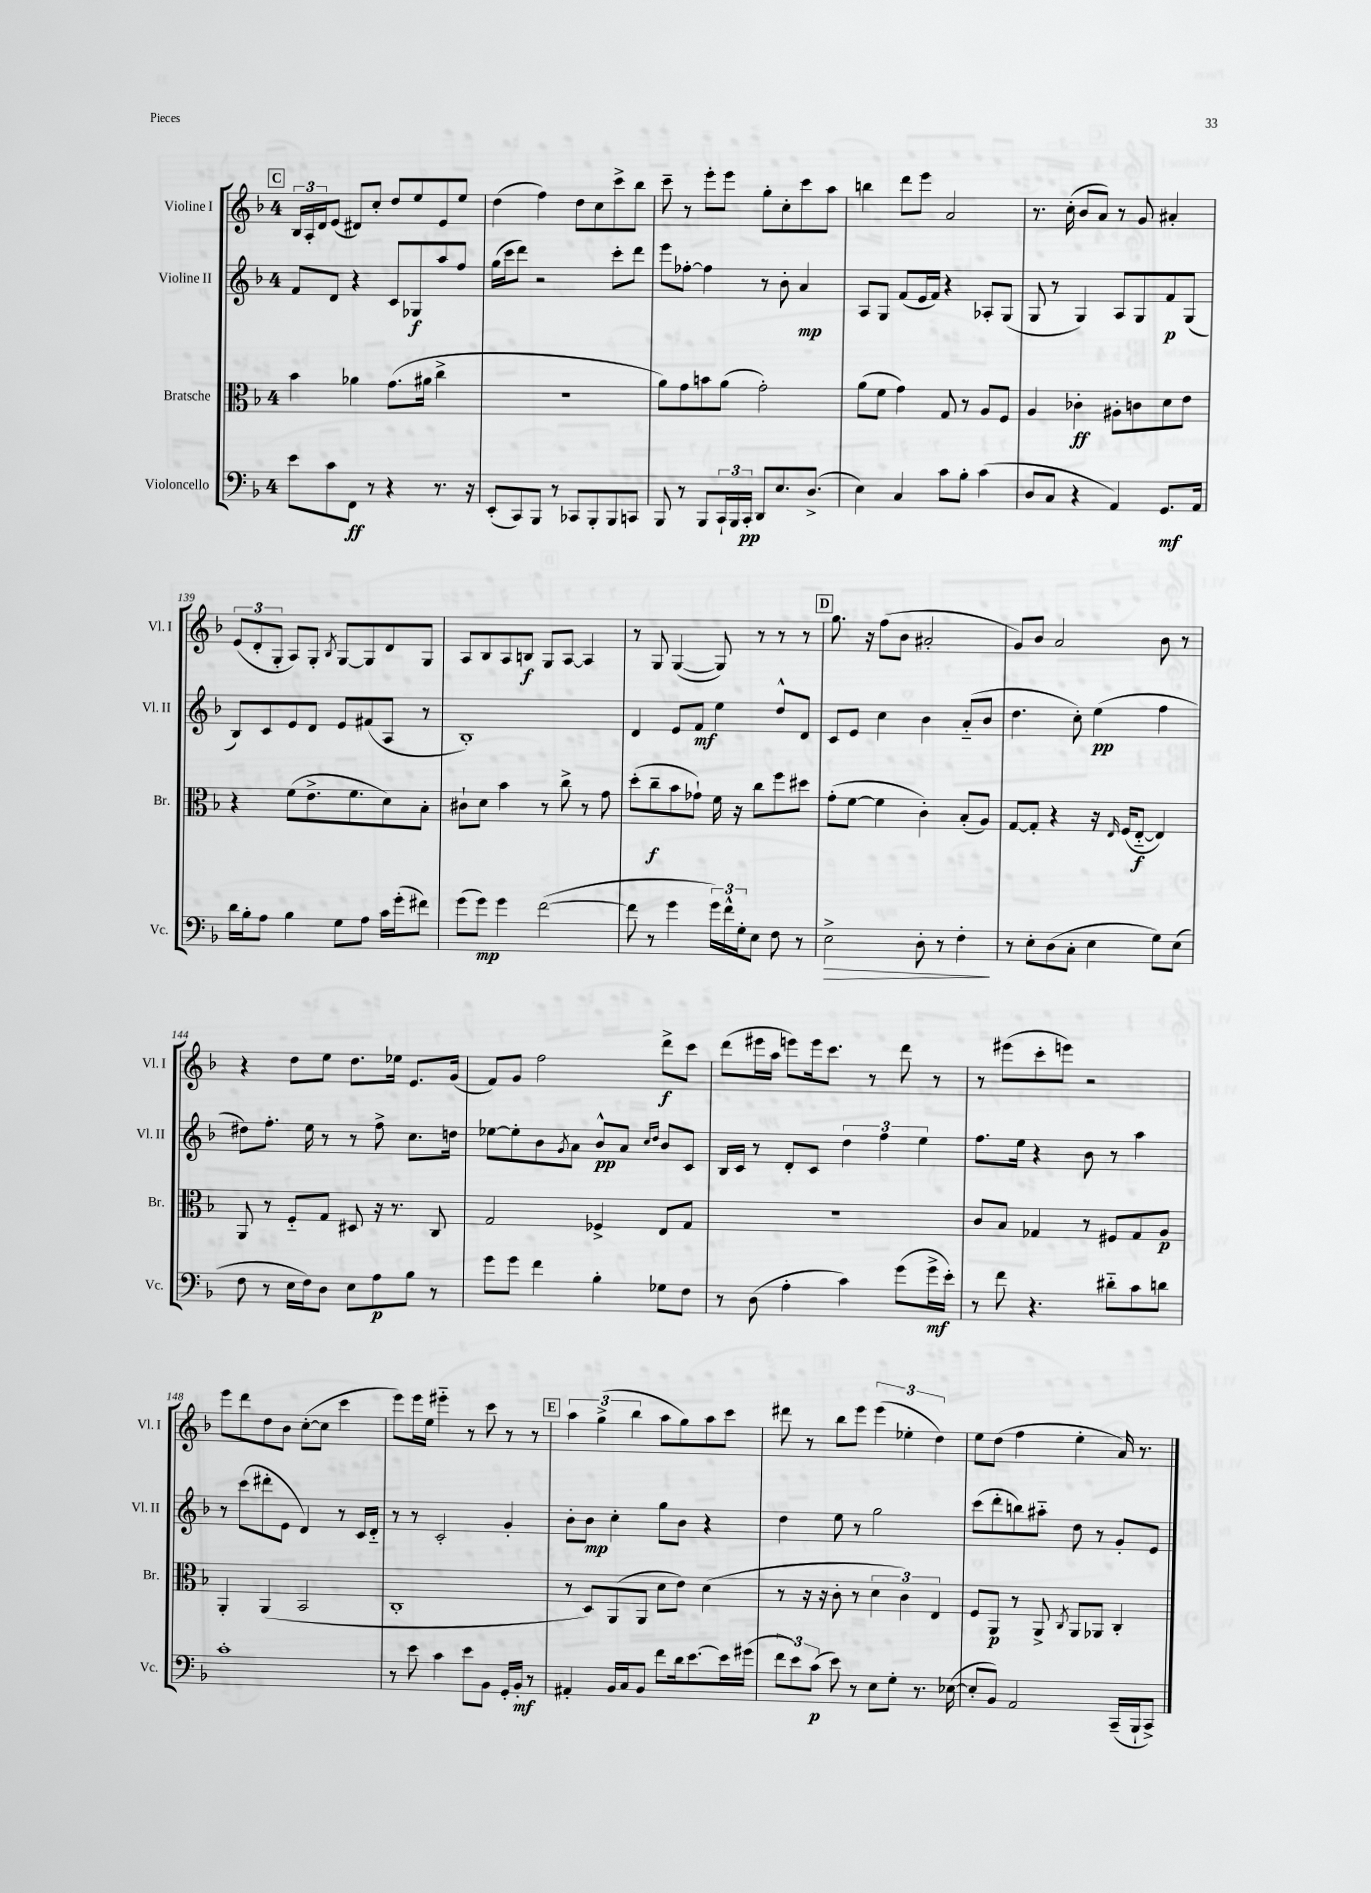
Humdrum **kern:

**kern	**dynam	**kern	**dynam	**kern	**dynam	**kern	**dynam
*part4	*part4	*part3	*part3	*part2	*part2	*part1	*part1
*staff4	*staff4	*staff3	*staff3	*staff2	*staff2	*staff1	*staff1
*I"Violoncello	*	*I"Bratsche	*	*I"Violine II	*	*I"Violine I	*
*I'Vc.	*	*I'Br.	*	*I'Vl. II	*	*I'Vl. I	*
*clefF4	*	*clefC3	*	*clefG2	*	*clefG2	*
*k[b-]	*	*k[b-]	*	*k[b-]	*	*k[b-]	*
*M4/4	*	*M4/4	*	*M4/4	*	*M4/4	*
!!LO:REH:place=s1:t=C
=134	=134	=134	=134	=134	=134	=134	=134
8e\L	.	4b-\	.	8f/L	.	24B-/LL	.
.	.	.	.	.	.	24A'/	.
.	.	.	.	.	.	24d/J	.
8c\	.	.	.	8d/J	.	(8e/J	.
8FF\J	ff	4a-X\	.	4r	.	8d#X/L)	.
8r	.	.	.	.	.	8cc'/J	.
4r	.	(8.g\L	.	8c/L	.	8dd/L	.
.	.	.	.	8G-X/	f	8ee/	.
.	.	16a#X\Jk	.	.	.	.	.
8.r	.	4cc^\	.	8aa/	.	8e/	.
.	.	.	.	8ff/J	.	8ee/J	.
16r	.	.	.	.	.	.	.
=135	=135	=135	=135	=135	=135	=135	=135
(8EE'/L	.	1r	.	(16gg\LL	.	(4dd\	.
.	.	.	.	16ccc\J	.	.	.
8CC/)	.	.	.	8ddd\J)	.	.	.
8BBB-/J	.	.	.	2r	.	4ff\)	.
8r	.	.	.	.	.	.	.
8CC-X/L	.	.	.	.	.	8dd\L	.
8BBB-'/	.	.	.	.	.	8cc\	.
8BBB-/	.	.	.	8ccc'\L	.	8ccc^\	.
8CCn/J	.	.	.	8ddd\J	.	8bb-\J	.
=136	=136	=136	=136	=136	=136	=136	=136
8BBB-/	.	8a\L)	.	8eee\L	.	8ccc~\	.
8r	.	8g\	.	[8ff-X'\J	.	8r	.
8BBB-/L	.	8bn\	.	4ff-\]	.	8eee'\L	.
24CC`/L	.	(8a\J	.	.	.	8eee\J	.
24BBB-/	.	.	.	.	.	.	.
24CC'/JJ	pp	.	.	.	.	.	.
8DD/L	.	2g'\)	.	8r	.	8gg'\L	.
8.E/	.	.	.	8b-'\	.	8cc'\	.
.	.	.	.	4a/	mp	8ccc\	.
(8.D^/J	.	.	.	.	.	.	.
.	.	.	.	.	.	8aa\J	.
=137	=137	=137	=137	=137	=137	=137	=137
4E\)	.	(8a\L	.	8A/L	.	4bbn\	.
.	.	8f\J	.	8G/J	.	.	.
4C/	.	4g\)	.	(8f/L	.	8ddd\L	.
.	.	.	.	16e/L	.	8eee\J	.
.	.	.	.	16f/JJ)	.	.	.
8c\L	.	8G/	.	4r	.	2a/	.
8B-'\J	.	8r	.	.	.	.	.
(4c\	.	8A/L	.	8A-X'/L	.	.	.
.	.	8F/J	.	(8G/J	.	.	.
=138	=138	=138	=138	=138	=138	=138	=138
8D/L	.	4A/	.	8G/	.	8.r	.
8C/J	.	.	.	8r	.	.	.
.	.	.	.	.	.	(16cc'\	.
4r	.	4c-X'\	ff	4G/)	.	8b-/L	.
.	.	.	.	.	.	8a/J)	.
4AA/)	.	8A#X'\L	.	8A/L	.	8r	.
.	.	8cn\	.	8G/	.	8g/	.
8.GG/L	mf	8d\	.	8f/	p	4a#X'/	.
.	.	8e\J	.	(8G/J	.	.	.
16AA/Jk	.	.	.	.	.	.	.
!!LO:LB:g=z
=139	=139	=139	=139	=139	=139	=139	=139
16d\LL	.	4r	.	8B-/L)	.	(12e/L	.
16B-'\J	.	.	.	.	.	.	.
.	.	.	.	.	.	12d'/	.
8A\J	.	.	.	8c/	.	.	.
.	.	.	.	.	.	12G'/J	.
4B-\	.	(8f\L	.	8e/	.	8A/L)	.
.	.	8.e^\	.	8d/J	.	8G'/J	.
.	.	.	.	.	.	8qB-/	.
8G\L	.	.	.	8e/L	.	[8G/L	.
.	.	8.f\	.	.	.	.	.
8A\J	.	.	.	(8f#X/	.	8G/]	.
16c\LL	.	8d\)	.	8A/J	.	8d/	.
(16g'\J	.	.	.	.	.	.	.
8f#X\J)	.	8B-'\J	.	8r	.	8G/J	.
=140	=140	=140	=140	=140	=140	=140	=140
(8g\L	.	8c#X`\L	.	1B-')	.	8A/L	.
8g\J)	mp	8d\J	.	.	.	8B-/	.
4g\	.	4b-\	.	.	.	8A/	.
.	.	.	.	.	.	8Bn/J	f
([2f\	.	8r	.	.	.	8G/L	.
.	.	8cc^\	.	.	.	[8A/J	.
.	.	8r	.	.	.	4A/]	.
.	.	8g\	.	.	.	.	.
=141	=141	=141	=141	=141	=141	=141	=141
8f\]	.	(8dd'\L	.	4d/	.	8r	.
8r	.	8cc~\	f	.	.	8G/	.
4g\	.	8b-\	.	8e/L	.	([4G/	.
.	.	8g-X`\J)	.	8f/J	mf	.	.
24g\LL)	.	16f\	.	4ee\	.	8G/])	.
24f^^\	.	.	.	.	.	.	.
.	.	16r	.	.	.	.	.
24G'\J	.	.	.	.	.	.	.
8E\J	.	8cc\L	.	.	.	8r	.
8F\	.	8ff\	.	8dd^^/L	.	8r	.
8r	.	8dd#X\J	.	8d/J	.	8r	.
!!LO:REH:place=s1:t=D
=142	=142	=142	=142	=142	=142	=142	=142
!	!LO:HP:b	!	!	!	!	!	!
2E^\	>	(8g'\L	.	8c/L	.	8.gg\	.
.	.	[8f\J	.	8e/J	.	.	.
.	.	.	.	.	.	16r	.
.	.	4f\]	.	4cc\	.	(8ff\L	.
.	.	.	.	.	.	8b-\J	.
8D'\	.	4c'\)	.	4b-\	.	2a#X'/	.
8r	.	.	.	.	.	.	.
4F'\	.	(8B-'/L	.	(8a/L	.	.	.
.	.	8A/J)	.	8b-/J	.	.	.
.	]	.	.	.	.	.	.
=143	=143	=143	=143	=143	=143	=143	=143
8r	.	[8G/L	.	4.dd\	.	8g/L)	.
8E'\L	.	8G'/J]	.	.	.	8b-/J	.
(8D\	.	4r	.	.	.	2a/	.
8C'\J	.	.	.	8cc'\)	.	.	.
4E\	.	16r	.	(4ee\	pp	.	.
.	.	16qqE/	.	.	.	.	.
.	.	(16F/KL	.	.	.	.	.
.	.	[8E/J	f	.	.	.	.
8G\L)	.	4E/])	.	4ff\	.	8b-\	.
(8E\J	.	.	.	.	.	8r	.
!!LO:LB:g=z
=144	=144	=144	=144	=144	=144	=144	=144
8F\	.	8AA/	.	8dd#X\L)	.	4r	.
8r	.	8r	.	8.ff'\J	.	.	.
16E\LL	.	8F/L	.	.	.	8dd\L	.
16F\J)	.	.	.	16ee\	.	.	.
8D\J	.	8G/J	.	8r	.	8ee\J	.
8E\L	.	8D#X/	.	8r	.	8.dd\L	.
8A\	p	16r	.	8ff^\	.	.	.
.	.	8.r	.	.	.	16ee-X\Jk	.
8B-\J	.	.	.	8.cc\L	.	8.e/L	.
8r	.	8C/	.	.	.	.	.
.	.	.	.	16ddn\Jk	.	(16g/Jk	.
=145	=145	=145	=145	=145	=145	=145	=145
8g\L	.	2G/	.	[8ee-X\L	.	8f/L)	.
8g\J	.	.	.	8ee-'\]	.	8g/J	.
4f\	.	.	.	8b-\	.	2ff\	.
.	.	.	.	8qg/	.	.	.
.	.	.	.	8a\J	.	.	.
4B-'\	.	4F-X^/	.	8b-^^/L	pp	.	.
.	.	.	.	8a/J	.	.	.
.	.	.	.	16qqcc/LL	.	.	.
.	.	.	.	16qqdd/JJ	.	.	.
8G-X\L	.	8E/L	.	8b-/L	.	8ddd^\L	f
8F\J	.	8G/J	.	8c/J	.	8ccc\J	.
=146	=146	=146	=146	=146	=146	=146	=146
8r	.	1r	.	16B-/LL	.	(8ddd\L	.
.	.	.	.	16c/JJ	.	.	.
(8D\	.	.	.	8r	.	16eee#X\L	.
.	.	.	.	.	.	16aa\JJ	.
4A'\	.	.	.	8d'/L	.	8eeen\L)	.
.	.	.	.	8c/J	.	16eee\k	.
.	.	.	.	.	.	8.ccc\J	.
4c\)	.	.	.	6dd\	.	.	.
.	.	.	.	.	.	8r	.
.	.	.	.	6ff\	.	.	.
(8g\L	.	.	.	.	.	8ddd\	.
.	.	.	.	6ee\	.	.	.
16g^\L	mf	.	.	.	.	8r	.
16e'\JJ)	.	.	.	.	.	.	.
=147	=147	=147	=147	=147	=147	=147	=147
8r	.	8c/L	.	8.ff\L	.	8r	.
8f\	.	8B-/J	.	.	.	(8eee#X\L	.
.	.	.	.	16ee\Jk	.	.	.
4.r	.	4G-X/	.	4r	.	8ccc'\	.
.	.	.	.	.	.	8eeen\J)	.
.	.	8r	.	8b-\	.	2r	.
8d#X\L	.	8F#X/L	.	8r	.	.	.
8c\	.	8G-/	.	4aa\	.	.	.
8dn\J	.	8A/J	p	.	.	.	.
!!LO:LB:g=z
=148	=148	=148	=148	=148	=148	=148	=148
1c'	.	4AA'/	.	8r	.	8eee\L	.
.	.	.	.	(8ccc\L	.	8ddd\	.
.	.	(4AA/	.	8ddd#X'\	.	8dd\	.
.	.	.	.	8e\J	.	8b-\J	.
.	.	2BB-/	.	4d/)	.	([8cc'\L	.
.	.	.	.	.	.	8cc\J]	.
.	.	.	.	8r	.	4ccc\	.
.	.	.	.	16c/LL	.	.	.
.	.	.	.	16d/JJ	.	.	.
=149	=149	=149	=149	=149	=149	=149	=149
8r	.	1C'	.	8r	.	8eee\L)	.
8e\	.	.	.	8r	.	16eee\L	.
.	.	.	.	.	.	16ee\JJ	.
4c\	.	.	.	2c'/	.	4eee#X\	.
8e\L	.	.	.	.	.	8r	.
8BB-\J	.	.	.	.	.	8ccc\	.
16GG'/LL	.	.	.	4g'/	.	8r	.
16BB-'/JJ	mf	.	.	.	.	.	.
8r	.	.	.	.	.	8r	.
!!LO:REH:place=s1:t=E
=150	=150	=150	=150	=150	=150	=150	=150
4AA#X'/	.	8r	.	8b-'\L	.	6aa\	.
.	.	8D/L)	.	8b-\J	mp	.	.
.	.	.	.	.	.	(6gg^\	.
16BB-/LL	.	(8AA/	.	4cc'\	.	.	.
16C/J	.	.	.	.	.	.	.
.	.	.	.	.	.	6bb-\	.
8BB-/J	.	8AA/J	.	.	.	.	.
8f\L	.	8d\L	.	8gg\L	.	8aa\L	.
16d\k	.	8e\J)	.	8b-\J	.	8gg\)	.
[8.e\	.	.	.	.	.	.	.
.	.	(4d\	.	4r	.	8aa\	.
16e\L]	.	.	.	.	.	8ccc\J	.
(16g#X\JJ	.	.	.	.	.	.	.
=151	=151	=151	=151	=151	=151	=151	=151
12f\L	.	8r	.	4dd\	.	8ddd#X\	.
12e\)	.	.	.	.	.	.	.
.	.	16r	.	.	.	8r	.
(12c\J	p	.	.	.	.	.	.
.	.	16r	.	.	.	.	.
8e\)	.	8c'\	.	8ee\	.	8bb-\L	.
8r	.	8r	.	8r	.	8eee\J	.
8E\L	.	6d\	.	2gg\	.	(6eee\	.
8G'\J	.	.	.	.	.	.	.
.	.	6c\)	.	.	.	6ee-X'\	.
8.r	.	.	.	.	.	.	.
.	.	6E/	.	.	.	6dd\)	.
([16E-X\	.	.	.	.	.	.	.
=152	=152	=152	=152	=152	=152	=152	=152
8E-'/L]	.	8F/L	.	(8ccc\L	.	8ee\L	.
8BB-/J)	.	8AA/J	p	8ddd'\	.	(8dd\J	.
2AA/	.	8r	.	8bbn\)	.	4ff\	.
.	.	8AA^/	.	8aa#X\J	.	.	.
.	.	8qC/	.	.	.	.	.
.	.	8AA/L	.	8dd\	.	4ee'\	.
.	.	8AA-X/J	.	8r	.	.	.
(16CC~/LL	.	4C'/	.	8g'/L	.	16a/)	.
16BBB-`/J	.	.	.	.	.	8.r	.
8CC^/J)	.	.	.	8e/J	.	.	.
==	==	==	==	==	==	==	==
*-	*-	*-	*-	*-	*-	*-	*-
